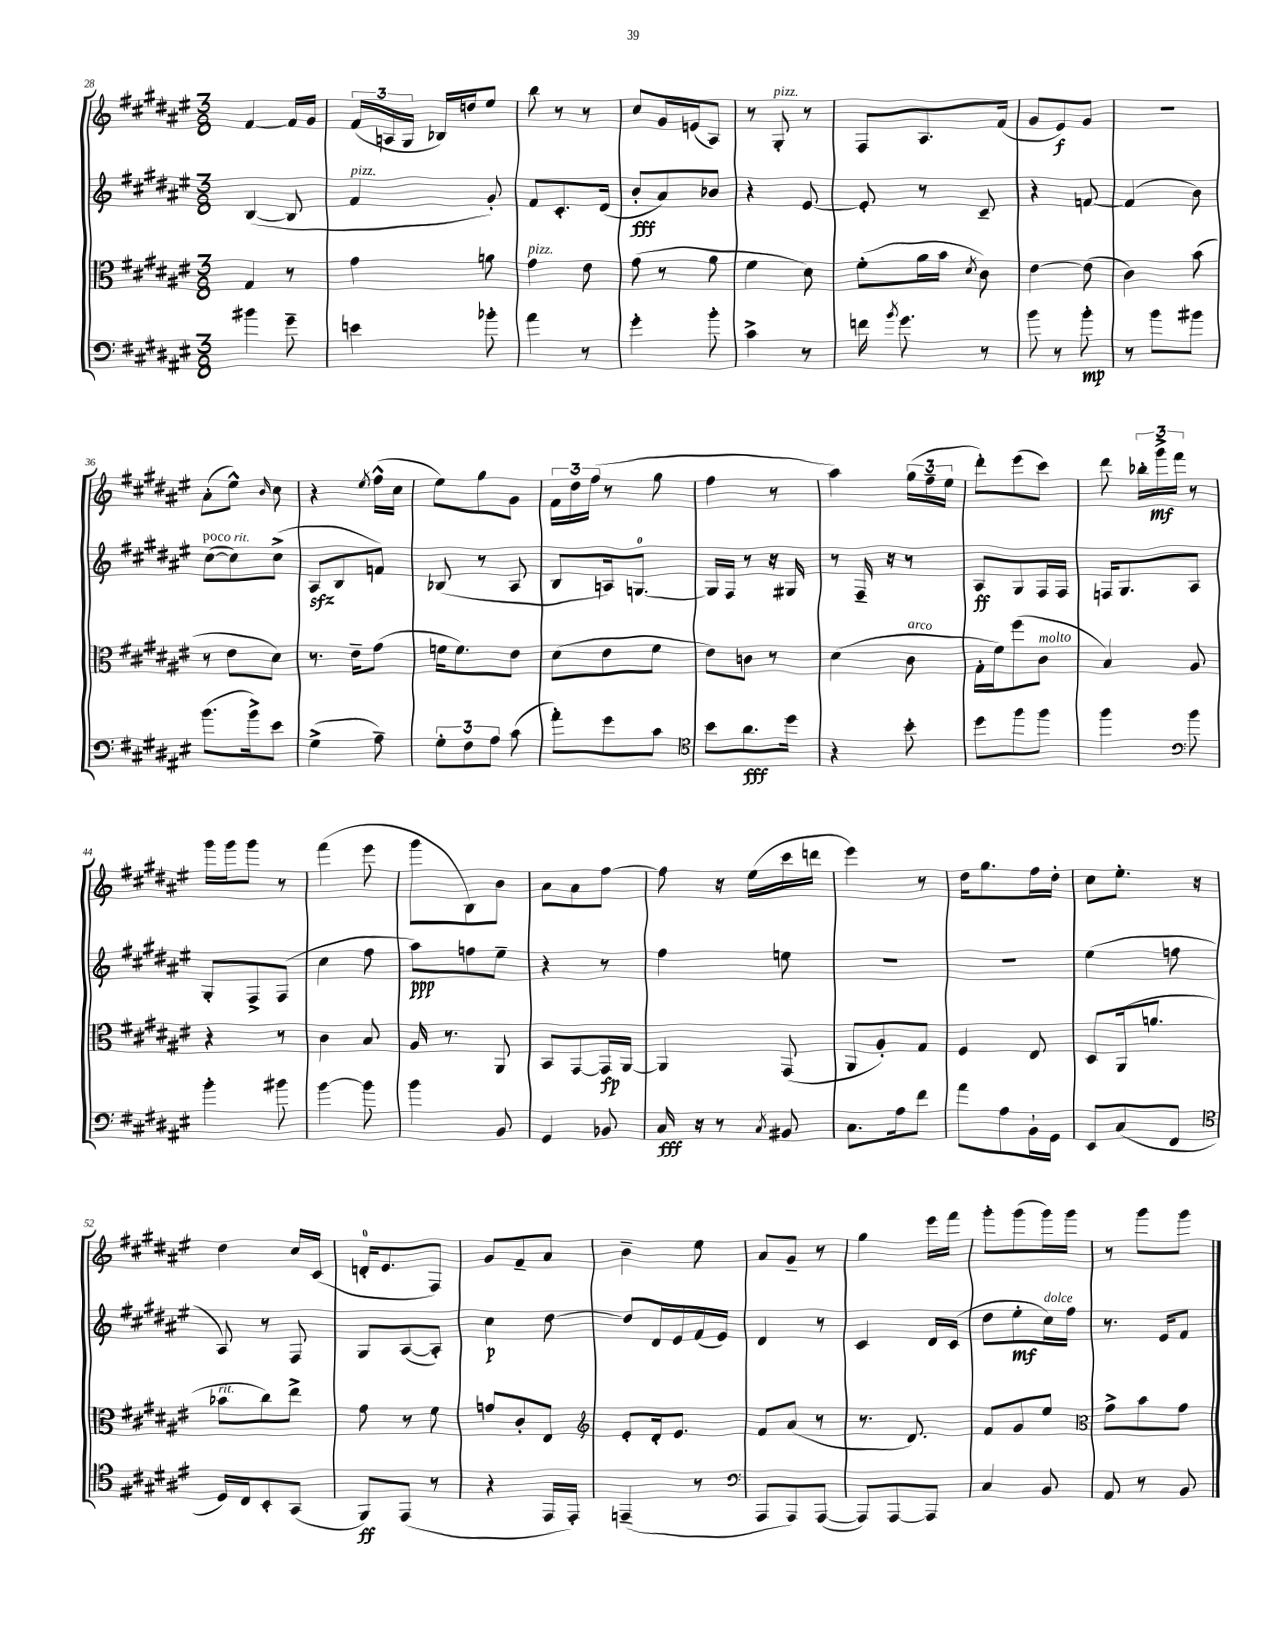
<<
\new StaffGroup <<
\new Staff = "s0" {
    \clef treble \key fis \major \numericTimeSignature \time 3/8
    \autoBeamOff fis'4~ fis'16[ gis'16] |
    \tuplet 3/2 { fis'16[( a16 gis16] } bes16[) d''16 eis''8] |
    b''8 r8 r8 |
    cis''8[ gis'16 e'16( ais8]) |
    r8 gis8-.^\markup { \italic "pizz." } r8 |
    fis8[ ais8. fis'16]( |
    gis'8[ eis'8\f) gis'8] |
    R4. |
    ais'8[-.( eis''8]-^) \grace { b'16 } cis''8 |
    r4 \acciaccatura { eis''8 } fis''16[-^( cis''16] |
    eis''8[) gis''8 gis'8] |
    \tuplet 3/2 { fis'16[ dis''16 fis''16]( } r8 gis''8 |
    fis''4 r8 |
    ais''4) \tuplet 3/2 { gis''16[( fis''16-- eis''16] } |
    dis'''8[-.) eis'''8( cis'''8]) |
    dis'''8 \tuplet 3/2 { bes''16[-. gis'''16->\mf fis'''16] } r8 |
    gis'''16[ gis'''16 gis'''8] r8 |
    fis'''4( eis'''8 |
    gis'''8[ b8) b'8] |
    ais'8[ ais'8 fis''8]~ |
    fis''8 r16 eis''16[( cis'''16 d'''16] |
    eis'''4) r8 |
    dis''16[ gis''8. fis''16 dis''16]-. |
    cis''8[ eis''8.]-. r16 |
    dis''4 cis''16[ cis'16]( |
    d'16[-0-. eis'8. fis8]) |
    gis'8[ fis'8-- ais'8] |
    b'4-- eis''8 |
    ais'8[ gis'8]-- r8 |
    gis''4 eis'''16[ fis'''16] |
    gis'''8[-. gis'''8( gis'''16) gis'''16] |
    r8 gis'''8[ gis'''8] \bar "|." |
}
\new Staff = "s1" {
    \clef treble \key fis \major \numericTimeSignature \time 3/8
    \autoBeamOff b4~( b8 |
    fis'4^\markup { \italic "pizz." } gis'8-.) |
    fis'8[ cis'8.-. dis'16]( |
    b'8[-.\fff ais'8) bes'8] |
    r4 eis'8~ |
    eis'8-. r8 cis'8-- |
    r4 f'8~ |
    f'4( b'8) |
    cis''8[~^\markup { \italic "poco rit." }( cis''8) cis''8]->( |
    ais8[\sfz b8 f'8]) |
    bes8( r8 ais8 |
    b8[ a16) g8.]-0~ |
    g16[ fis16] r8 r16 gis16 |
    r8 fis16-- r16 r8 |
    ais8[\ff gis8 fis16 fis16] |
    f16[ gis8. ais8] |
    gis8[-. fis8-> fis8]( |
    cis''4 fis''8 |
    ais''8[\ppp) f''8 eis''8]-- |
    r4 r8 |
    fis''4 e''8 |
    R4. |
    R4. |
    eis''4( f''8 |
    ais8) r8 fis8 |
    gis8[ ais8~( ais8]-.) |
    cis''4\p dis''8~ |
    dis''8[ dis'16 eis'16 fis'16( eis'16]) |
    dis'4 r8 |
    cis'4 dis'16[ cis'16]( |
    dis''8[ eis''8-.\mf cis''16^\markup { \italic "dolce" }) fis''16] |
    r8. eis'16[ fis'8] \bar "|." |
}
\new Staff = "s2" {
    \clef alto \key fis \major \numericTimeSignature \time 3/8
    \autoBeamOff gis4 r8 |
    gis'4 a'8 |
    gis'4^\markup { \italic "pizz." } eis'8 |
    gis'8( r8 ais'8 |
    fis'4 dis'8) |
    fis'8[-.( ais'16 b'16] \acciaccatura { dis'8 } cis'8) |
    eis'4~ eis'8( |
    cis'4) b'8( |
    r8 eis'8[ dis'8]) |
    r8. eis'16[-- gis'8]( |
    f'16[ f'8.) eis'8] |
    dis'8[( eis'8 fis'8] |
    eis'8[) c'8] r8 |
    dis'4( cis'8^\markup { \italic "arco" } |
    gis16[-. fis'16) fis''8( cis'8]^\markup { \italic "molto" } |
    b4) ais8 |
    r4 r8 |
    cis'4 b8 |
    ais16 r8. ais,8 |
    b,8[ gis,8~ gis,16\fp ais,16]~ |
    ais,4 gis,8( |
    ais,8[ ais8-.) gis8] |
    fis4 eis8 |
    dis8[ ais,16( a'8.] |
    bes'8[^\markup { \italic "rit." } cis''8) eis''8]-> |
    gis'8 r8 fis'8 |
    g'8[ cis'8-. eis8] |
    \clef treble eis'8[-. dis'16-. eis'8.] |
    fis'8[ ais'8]( r8 |
    r8. dis'8.) |
    fis'8[ gis'8 eis''8] |
    \clef alto gis'8[-> b'8 gis'8] \bar "|." |
}
\new Staff = "s3" {
    \clef bass \key fis \major \numericTimeSignature \time 3/8
    \autoBeamOff bis'4 gis'8-- |
    e'4 bes'8-. |
    ais'4 r8 |
    gis'4-. b'8-. |
    cis'4-> r8 |
    f'16 \acciaccatura { b'8 } gis'8. r8 |
    b'8 r8 b'8-.\mp |
    r8 b'8[ bis'8] |
    b'8.[( b'16->) eis'8] |
    gis4->( ais8--) |
    \tuplet 3/2 { gis8[-. fis8 ais8] } cis'8( |
    ais'8[-.) gis'8 cis'8] |
    \clef tenor b'8[ ais'8.\fff dis''16] |
    r4 b'8-. |
    dis''8[ fis''8 fis''8] |
    fis''4 \clef bass b'8 |
    b'4-. bis'8 |
    b'4~ b'8 |
    b'4 b,8 |
    gis,4 bes,8 |
    cis16\fff r16 r8 \acciaccatura { cis8 } bis,8 |
    cis8.[ ais16 fis'8] |
    ais'8[ ais8 b,16-! gis,16] |
    eis,8[ cis8( fis,8] |
    \clef tenor dis16[) cis16 b,8-. gis,8]( |
    fis,8[\ff) eis,8]( r8 |
    r4 eis,16[ eis,16]-.) |
    e,4--( r8 |
    \clef bass ais,,8[ ais,,8) ais,,8]~( |
    ais,,8[) ais,,8~ ais,,8] |
    cis4 b,8 |
    ais,8 r8 b,8 \bar "|." |
}
>>
>>
\layout { \context { \Score currentBarNumber = #28 } }
